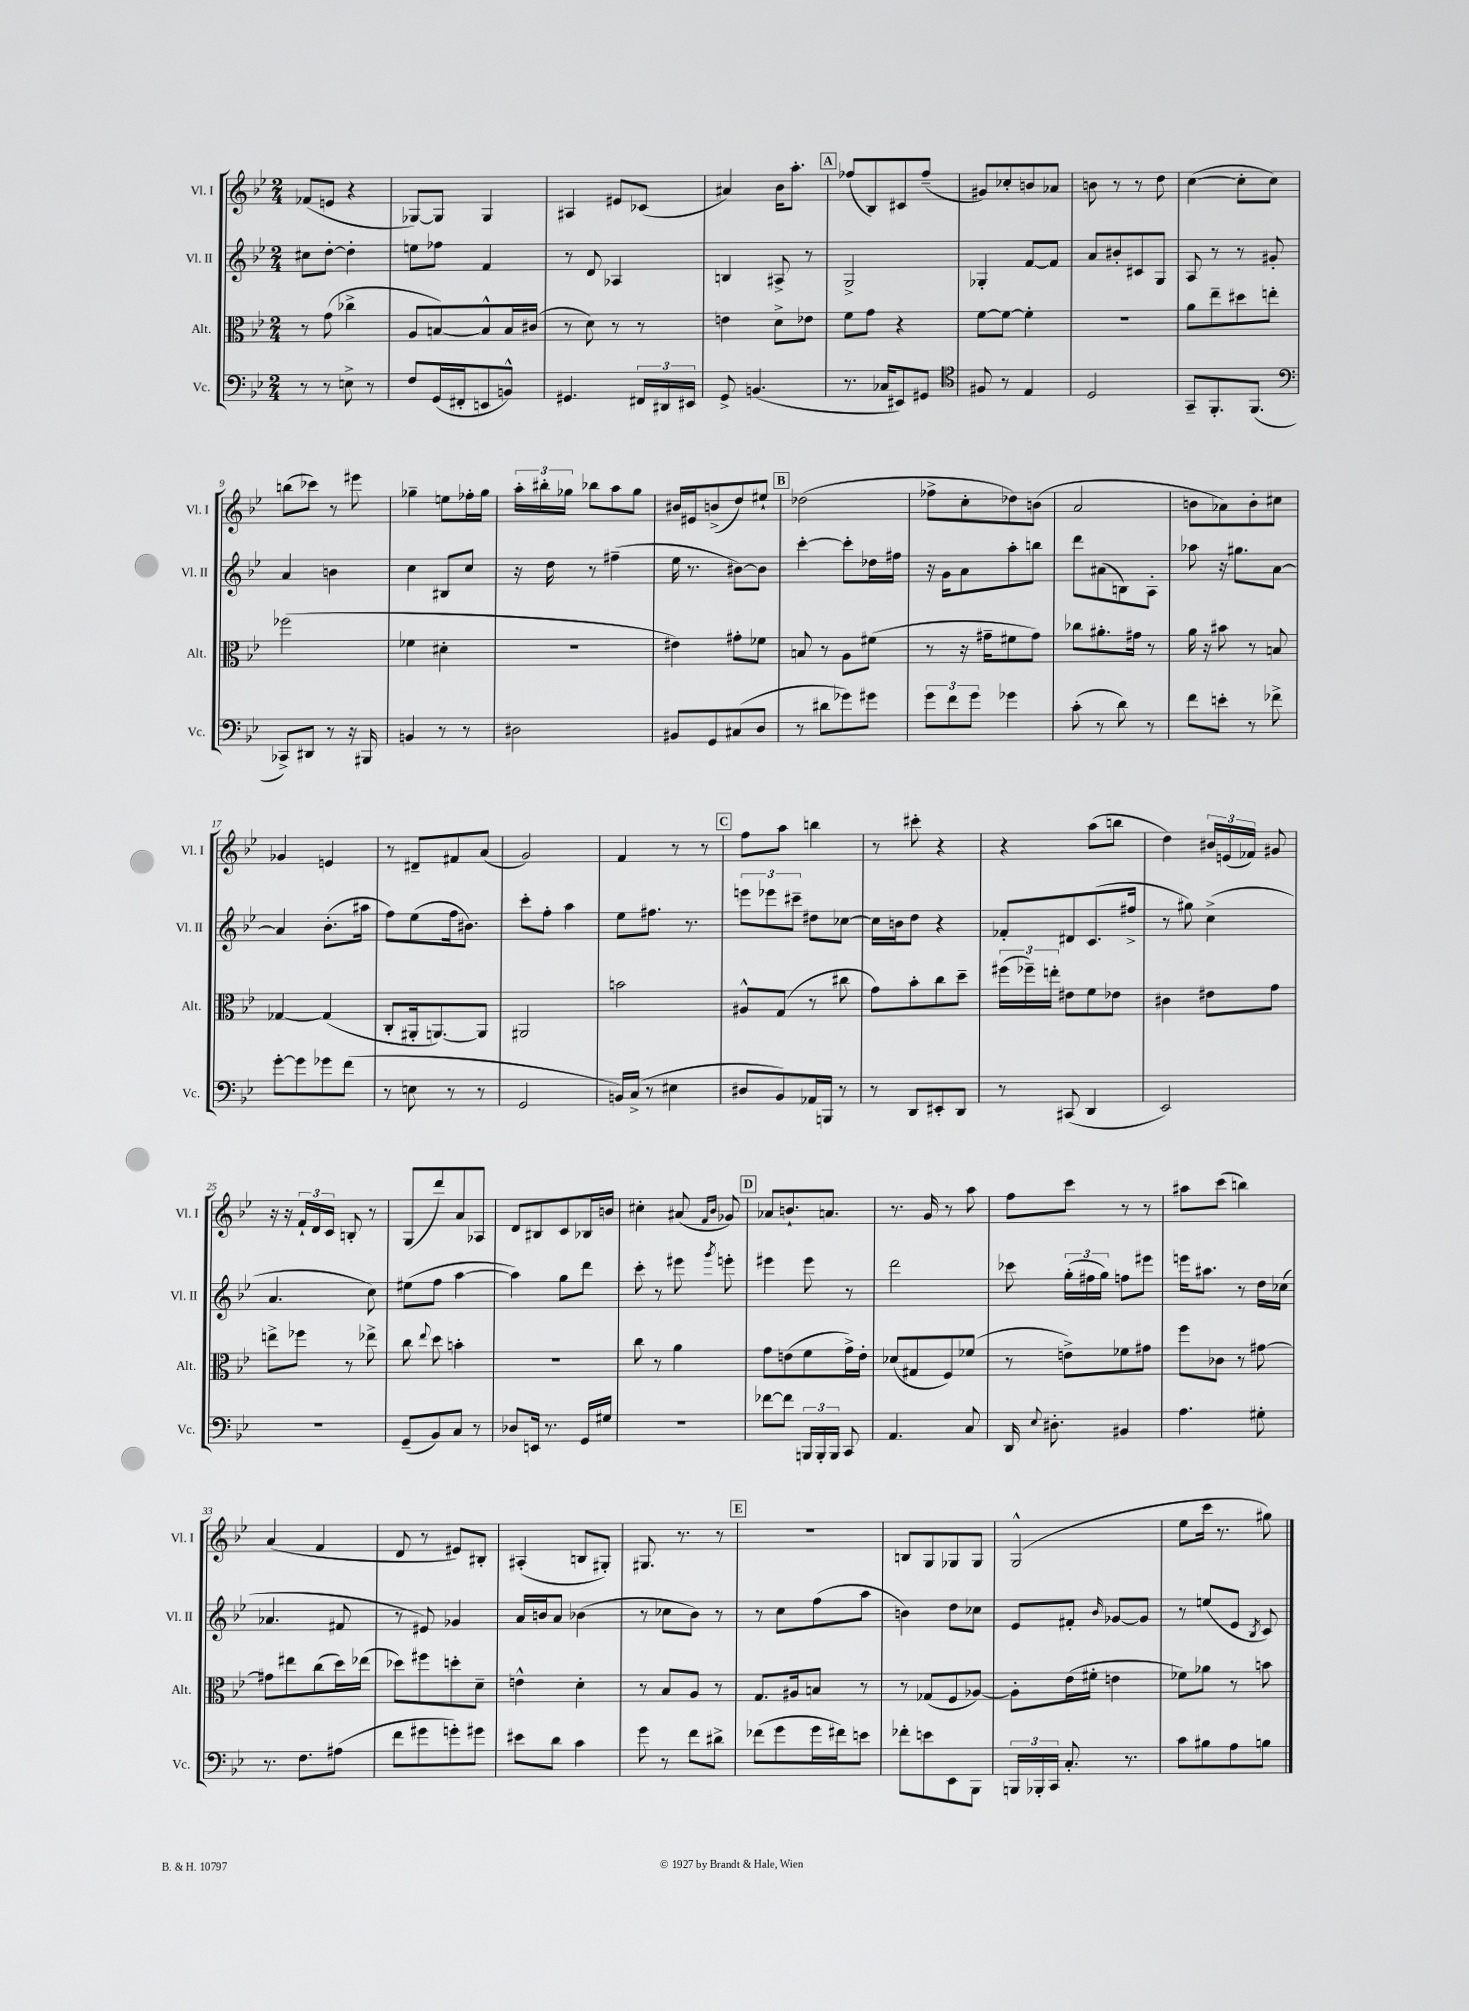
<<
\new StaffGroup <<
\new Staff = "s0" \with { instrumentName = "Vl. I" shortInstrumentName = "Vl. I" } {
    \clef treble \key bes \major \numericTimeSignature \time 2/4
    \autoBeamOff fes'8[( e'8] r4 |
    ges8[~) ges8] ges4 |
    ais4 eis'8[ ces'8]( |
    ais'4) bes'16[ a''8.]-. |
    \mark \markup { \box "A" } fes''8[( bes8) cis'8 fes''8]--( |
    gis'8[) ces''8-. b'8 aes'8] |
    b'8 r8 r8 d''8 |
    c''4~( c''8[-. c''8]) |
    b''8[( ces'''8]) r8 eis'''8 |
    ges''4-- e''8[ fes''16-. ges''16] |
    \tuplet 3/2 { a''16[-. bis''16-. ges''16] } bes''8[ a''8 ges''8] |
    bis'16[ eis'16 b'8->( d''8) eis''8]-! |
    \mark \markup { \box "B" } des''2( |
    fes''8[-> c''8-. des''8) b'8]( |
    a'2 |
    b'8[ aes'8) b'8-. cis''8] |
    ges'4 e'4 |
    r8 dis'8[-- fis'8 a'8]( |
    g'2) |
    f'4 r8 r8 |
    \mark \markup { \box "C" } f''8[ a''8] b''4 |
    r8 cis'''8-. r4 |
    r4 a''8[( b''8] |
    d''4) \tuplet 3/2 { bis'16[ e'16( fes'16]) } gis'8 |
    r16 r16 \tuplet 3/2 { f'16[-! d'16 c'16] } b8-. r8 |
    g8[( d'''8) a'8 aes8] |
    d'8[ bis8 c'8 bes16 b'16] |
    cis''4-. ais'8( \grace { f'16[ bes'16] } ges'8) |
    \mark \markup { \box "D" } aes'8[ b'8.-! a'8.] |
    r8. g'16 r8 a''8 |
    f''8[ c'''8] r8 r8 |
    ais''8[ c'''8]( b''4) |
    a'4( f'4 |
    d'8 r8 eis'8[) bis8]-. |
    ais4-.( b8[ gis8]-.) |
    gis8. r8. r8 |
    \mark \markup { \box "E" } R2 |
    b8[ g8 ges8 ges8] |
    g2-^( |
    ees''8[ c'''16] r8. gis''8) \bar "|." |
}
\new Staff = "s1" \with { instrumentName = "Vl. II" shortInstrumentName = "Vl. II" } {
    \clef treble \key bes \major \numericTimeSignature \time 2/4
    \autoBeamOff cis''8[ d''8]~-. d''4-. |
    e''8[ fes''8] f'4 |
    r8 d'8 aes4 |
    b4 ais8-> r8 |
    \mark \markup { \box "A" } g2-> |
    ges4-. f'8[~ f'8] |
    a'8[ bis'8-. cis'8 g8] |
    a8 r8 r8 gis'8-. |
    a'4 b'4 |
    c''4 bis8[ c''8] |
    r16 d''16 r8 fis''4--( |
    ees''16 r8. bis'8[~) bis'8] |
    \mark \markup { \box "B" } c'''4~-. c'''8[-. des''16 fis''16] |
    r16 g'16[ a'8 a''8-. b''8] |
    d'''8[ ais'8( b8) a8]-. |
    aes''8 r16 gis''8.[ a'8]~ |
    a'4 bes'8.[-.( ais''16] |
    f''8[) ees''8( f''16 bis'8.]) |
    c'''8[-. f''8]-. a''4 |
    ees''8[ fis''8.] r8. |
    \mark \markup { \box "C" } \tuplet 3/2 { e'''8[ ees'''8 cis'''8]-- } dis''8[ ces''8]~ |
    ces''16[ b'16 d''8] r4 |
    fes'8[-. dis'8 c'8.( fis''16]-> |
    r8 gis''8) c''4->( |
    a'4. c''8) |
    eis''8[( f''8] a''4~ |
    a''4) g''8[ d'''8] |
    c'''8-. r8 eis'''8 \acciaccatura { g'''8 } e'''8-. |
    \mark \markup { \box "D" } eis'''4 eis'''8 r8 |
    d'''2 |
    ces'''8 \tuplet 3/2 { g''16[-.( fis''16 g''16]) } f''8[ eis'''8] |
    e'''16[ ais''8.] r8 d''16[ ces''16]( |
    aes'4. fis'8 |
    r8 eis'8) ges'4 |
    a'16[ b'16 a'8] bes'4( |
    r8 ces''8[ bes'8]) r8 |
    \mark \markup { \box "E" } r8 c''8[ f''8( a''8] |
    b'4) d''8[ ces''8] |
    ees'8[ fis'8]-. \grace { bes'16 } ges'8[~ ges'8] |
    r8 e''8[( ees'8] \acciaccatura { bes8 } c'8) \bar "|." |
}
\new Staff = "s2" \with { instrumentName = "Alt." shortInstrumentName = "Alt." } {
    \clef alto \key bes \major \numericTimeSignature \time 2/4
    \autoBeamOff r8 g'8( ces''4-> |
    a8[ b8~) b8-^ b16 cis'16]( |
    r8 d'8) r8 r8 |
    e'4 d'8[-> ees'8] |
    \mark \markup { \box "A" } f'8[ g'8] r4 |
    f'8[~ f'8]~ f'4-. |
    R2 |
    a'8[ ees''8-- dis''8 e''8]-. |
    fes''2( |
    fes'4 dis'4-. |
    R2 |
    eis'4) gis'8[-. fes'8] |
    \mark \markup { \box "B" } b8 r8 a8[ fis'8]( |
    r8 r16 gis'16[-- fis'8 gis'8]) |
    ces''8[ ais'8.-. gis'16] r8 |
    a'16 r16 bis'8 r8 b8 |
    ges4~ ges4( |
    c8[-. ais,16-. a,8.~) a,8] |
    ais,2 |
    b'2 |
    \mark \markup { \box "C" } ais8[-^ g8]( r8 cis''8 |
    g'8[) bes'8-. c''8 d''8]-- |
    \tuplet 3/2 { fis''16[( fes''16--) e''16]-. } eis'8[ f'8 ees'8] |
    cis'4 eis'8[ g'8] |
    e''8[-> fes''8] r8 ees''8-> |
    c''8 \appoggiatura { ees''8 } d''8 b'4-. |
    r2 |
    c''8 r8 a'4 |
    \mark \markup { \box "D" } g'8[ e'8( f'8 g'16->) e'16]-. |
    des'8[( gis8 f8) fes'8]( |
    r8 e'8[->) fes'8 gis'8] |
    f''8[ ces'8] r8 gis'8~ |
    gis'8[ eis''8 c''8( d''16) ees''16]( |
    des''8[) fis''8 d''8-. d'8]-- |
    e'4-^ d'4-. |
    r8 bes8[ a8] r8 |
    \mark \markup { \box "E" } g8.[ ais16 b8] r8 |
    r8 ges8[( f8 aes8]~) |
    aes8[-. ees'16( fis'16]-. e'4 |
    fes'8[) aes'8] r8 b'8 \bar "|." |
}
\new Staff = "s3" \with { instrumentName = "Vc." shortInstrumentName = "Vc." } {
    \clef bass \key bes \major \numericTimeSignature \time 2/4
    \autoBeamOff r8 r8 e8-> r8 |
    f8[ g,16( fis,16-. e,8 b,8]-^) |
    gis,4. \tuplet 3/2 { fis,16[ dis,16 eis,16] } |
    g,8-> b,4.( |
    \mark \markup { \box "A" } r8. ces16[ eis,8) gis,8] |
    \clef tenor fis8 r8 ees4 |
    d2 |
    g,8[-- f,8.-. f,8.]( |
    \clef bass ces,8[->) dis,8] r8 r16 bis,,16 |
    b,4 r8 r8 |
    dis2 |
    bis,8[ g,8 cis8( d8] |
    \mark \markup { \box "B" } r8 dis'8[ ges'8) gis'8] |
    \tuplet 3/2 { g'8[ f'8 g'8] } ges'4 |
    c'8-.( r8 d'8) r8 |
    f'8[ e'8]-. r8 fes'8-> |
    g'8[~-. g'8 ges'8 f'8]( |
    r8 e8 r8 r8 |
    g,2 |
    b,16[) c16]->( r8 eis4 |
    \mark \markup { \box "C" } dis8[ bes,8) aes,16 b,,16] r8 |
    r8 d,8[ eis,8-. d,8] |
    r8 cis,8( d,4 |
    ees,2) |
    R2 |
    g,8[--( bes,8) c8] r8 |
    des8[ e,16] r8. g,16[ gis16] |
    R2 |
    \mark \markup { \box "D" } fes'8[~ fes'8] \tuplet 3/2 { b,,16[ b,,16-. b,,16] } c,8 |
    a,4. c8 |
    d,16 \appoggiatura { ees8 } dis8.-. bis,4 |
    a4. gis8-. |
    r8. f8.[ ais8]( |
    f'8[ gis'8 g'8-.) gis'8] |
    eis'8[ d'8] c'4 |
    g'8 r8 f'8[ dis'8]-> |
    \mark \markup { \box "E" } fes'8[( g'8 g'16 fis'16) e'8] |
    fes'8[-. e'8 ees,8 bes,,8] |
    \tuplet 3/2 { b,,16[ bes,,16-. c,16] } c8.-. r8. |
    c'8[ bis8 a8 b8] \bar "|." |
}
>>
>>
